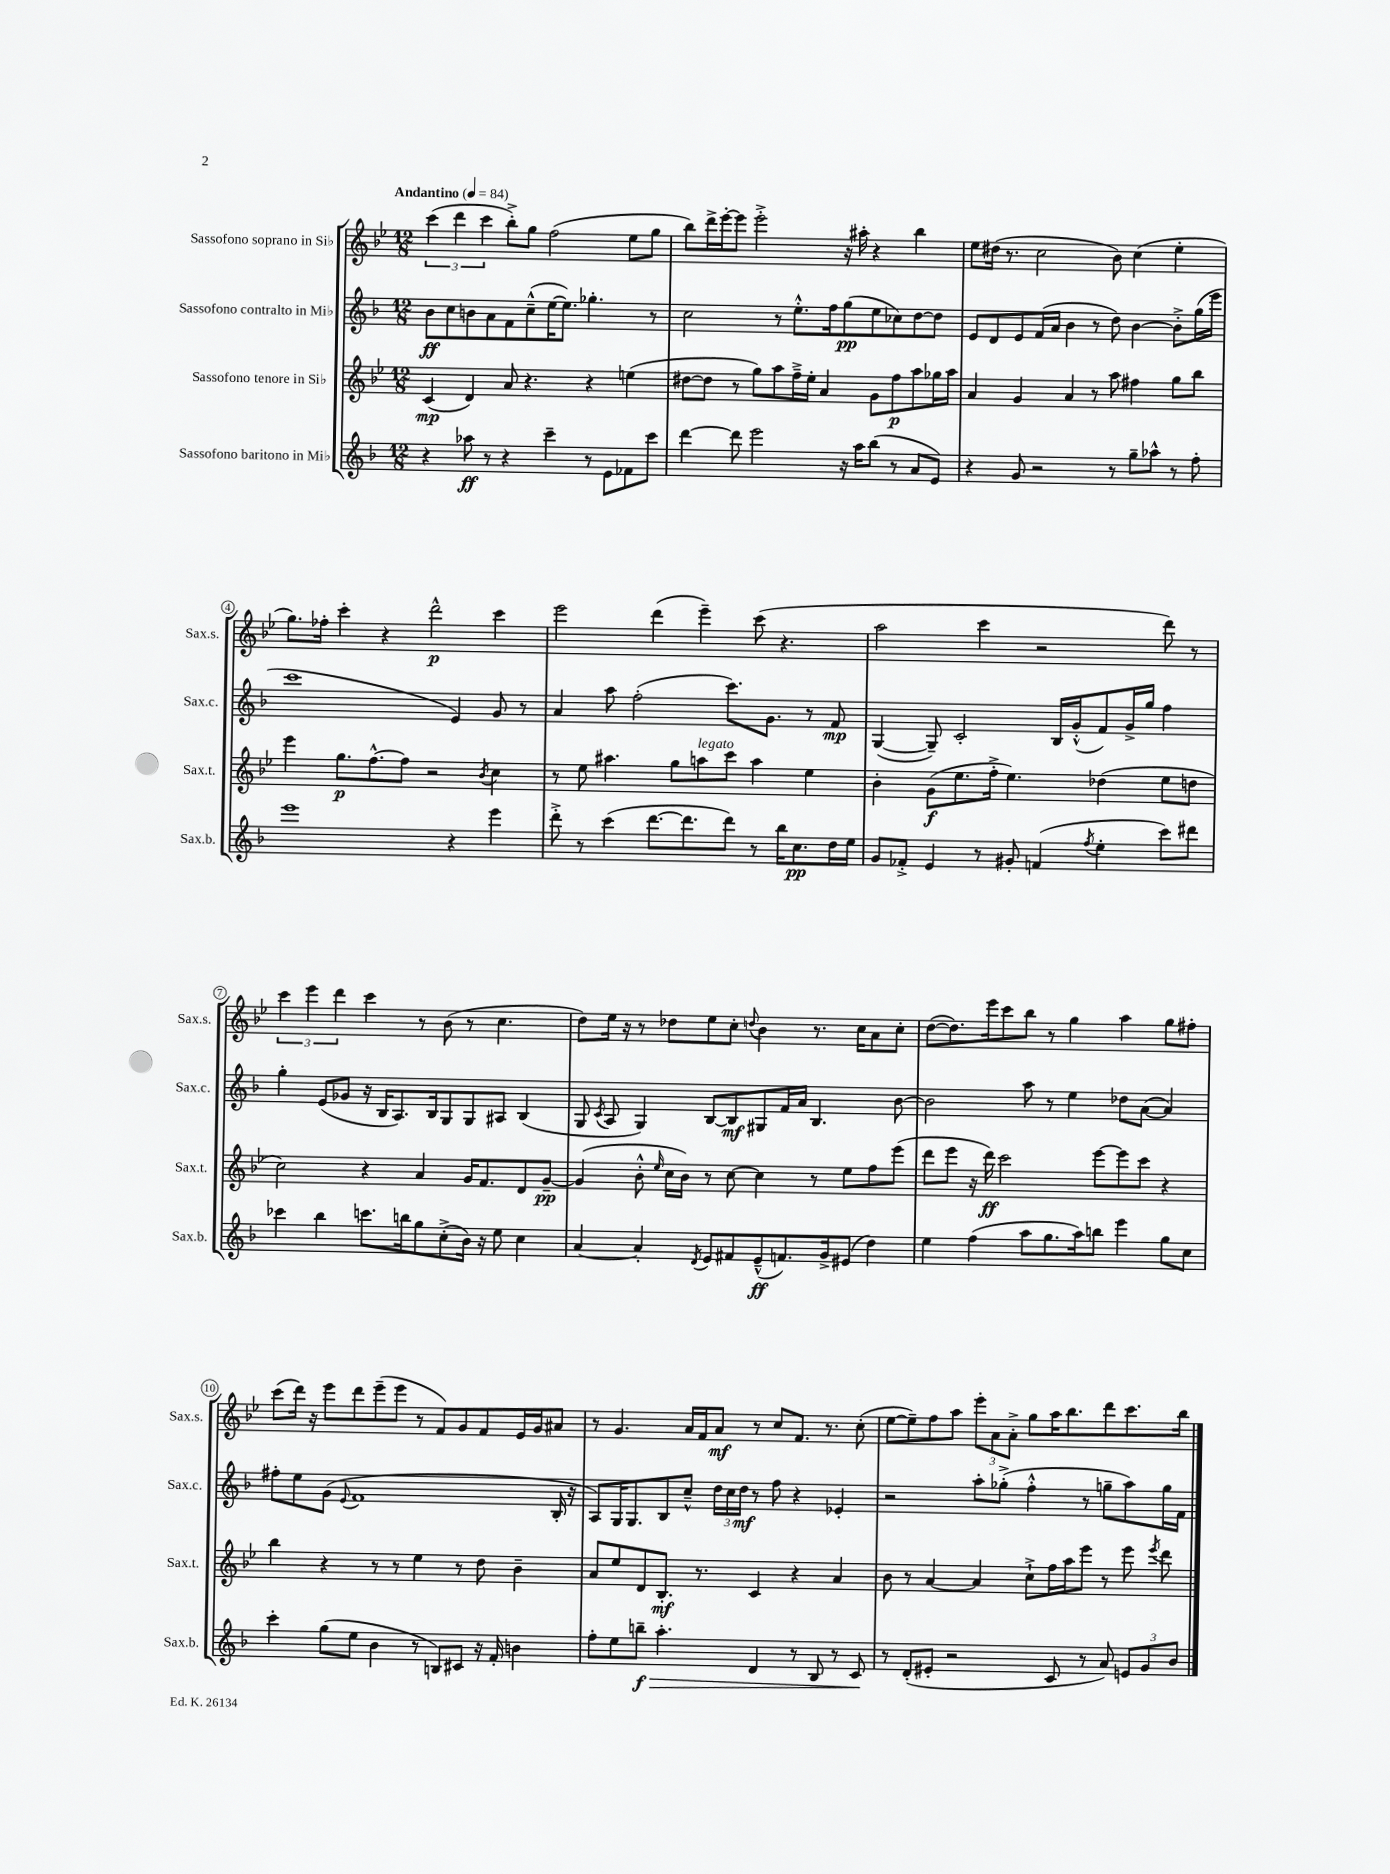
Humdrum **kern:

**kern	**dynam	**kern	**dynam	**kern	**dynam	**kern	**dynam
*part4	*part4	*part3	*part3	*part2	*part2	*part1	*part1
*staff4	*staff4	*staff3	*staff3	*staff2	*staff2	*staff1	*staff1
*I"Sassofono baritono in Mi♭	*	*I"Sassofono tenore in Si♭	*	*I"Sassofono contralto in Mi♭	*	*I"Sassofono soprano in Si♭	*
*I'Sax.b.	*	*I'Sax.t.	*	*I'Sax.c.	*	*I'Sax.s.	*
*clefG2	*	*clefG2	*	*clefG2	*	*clefG2	*
*k[b-]	*	*k[b-e-]	*	*k[b-]	*	*k[b-e-]	*
*M12/8	*	*M12/8	*	*M12/8	*	*M12/8	*
*MM84	*	*MM84	*	*MM84	*	*MM84	*
=1	=1	=1	=1	=1	=1	=1	=1
!	!	!	!	!	!	!LO:TX:a:B:t=Andantino	!
4r	.	(4c/	mp	8b-\L	ff	(6ccc\	.
.	.	.	.	8cc\	.	.	.
.	.	.	.	.	.	6ddd\	.
8aa-X\	ff	4d/)	.	8bn\	.	.	.
.	.	.	.	.	.	6ccc\	.
8r	.	.	.	8a\	.	.	.
4r	.	8a/	.	8f\	.	8bb-'^\L)	.
.	.	4.r	.	(8cc~^^\	.	8gg\J	.
4ccc~\	.	.	.	[16ee\K	.	(2ff\	.
.	.	.	.	8.ee\J])	.	.	.
8r	.	4r	.	4.gg-X'\	.	.	.
8e\L	.	.	.	.	.	.	.
8f-X\	.	(4een\	.	.	.	8ee-\L	.
8ccc\J	.	.	.	8r	.	8gg\J	.
=2	=2	=2	=2	=2	=2	=2	=2
[4ddd\	.	[8dd#X\L	.	2cc\	.	8bb-\L)	.
.	.	8dd#\J]	.	.	.	16ddd^\L	.
.	.	.	.	.	.	[16eee-'\J	.
8ddd\]	.	8r	.	.	.	8eee-\J]	.
2eee\	.	8gg\L)	.	.	.	2eee-'^\	.
.	.	8aa\	.	8r	.	.	.
.	.	16ff~^\L	.	8.ee'^^\L	.	.	.
.	.	16ee-'\JJ	.	.	.	.	.
.	.	4a/	.	.	.	.	.
.	.	.	.	16ff\k	.	.	.
16r	.	.	.	(8gg\	pp	16r	.
16aa\KL	.	.	.	.	.	16aa#X'\	.
(8bb-\J	.	8g\L	.	8ee\	.	4r	.
8r	.	8ff\	p	8cc-X\)	.	.	.
8a/L	.	8aa\	.	[8dd\	.	4bb-\	.
8e/J)	.	16gg-X\L	.	8dd\J]	.	.	.
.	.	16aa\JJ	.	.	.	.	.
=3	=3	=3	=3	=3	=3	=3	=3
4r	.	4a/	.	8e/L	.	8ee-\L	.
.	.	.	.	8d/	.	(16dd#X\Jk	.
.	.	.	.	.	.	8.r	.
8g/	.	4g/	.	8e/	.	.	.
2r	.	.	.	(16f/L	.	2cc\	.
.	.	.	.	16a/JJ	.	.	.
.	.	4a/	.	4b-\	.	.	.
.	.	8r	.	8r	.	.	.
8r	.	8aa\	.	8dd\)	.	8b-\)	.
8gg~\L	.	4ff#X\	.	[4b-\	.	(4cc\	.
8aa-X^^\J	.	.	.	.	.	.	.
8r	.	8gg\L	.	8b-'^\L]	.	4ee-'\	.
8ff'\	.	8bb-\J	.	(16gg\L	.	.	.
.	.	.	.	16eee\JJ	.	.	.
!!LO:LB:g=z
=4	=4	=4	=4	=4	=4	=4	=4
1eee	.	4eee-\	.	1ccc	.	8.gg\L)	.
.	.	.	.	.	.	16ff-X'\Jk	.
.	.	8.gg\L	p	.	.	4ccc'\	.
.	.	[8.ff^^\	.	.	.	.	.
.	.	.	.	.	.	4r	.
.	.	8ff\J]	.	.	.	.	.
.	.	2r	.	.	.	2ddd^^\	p
4r	.	.	.	4e/)	.	.	.
.	.	8qb-/	.	.	.	.	.
4eee\	.	4cc\	.	8g/	.	4ccc\	.
.	.	.	.	8r	.	.	.
=5	=5	=5	=5	=5	=5	=5	=5
8ddd'^\	.	8r	.	4a/	.	2eee-\	.
8r	.	8ee-\	.	.	.	.	.
(4ccc\	.	4.aa#X\	.	8aa\	.	.	.
.	.	.	.	(2ff'\	.	.	.
[8.ddd\L	.	.	.	.	.	(4ddd\	.
.	.	8gg\L	.	.	.	.	.
8.ddd\]	.	.	.	.	.	.	.
!	!	!LO:TX:a:i:t=legato	!	!	!	!	!
.	.	8aan\	.	.	.	4eee-~\)	.
8ddd\J)	.	8ccc\J	.	8.ccc\L)	.	.	.
8r	.	4aa\	.	.	.	(8ccc\	.
.	.	.	.	8.g\J	.	.	.
16bb-\KL	.	.	.	.	.	4.r	.
8.cc\	pp	.	.	.	.	.	.
.	.	4ee-\	.	8r	.	.	.
16dd\L	.	.	.	8f/	mp	.	.
16ee\JJ	.	.	.	.	.	.	.
=6	=6	=6	=6	=6	=6	=6	=6
8g/L	.	4b-'\	.	([4G/	.	2aa\	.
8f-X'^/J	.	.	.	.	.	.	.
4e/	.	(8g\L	f	8G~/])	.	.	.
.	.	8.ee-\	.	2c'/	.	.	.
8r	.	.	.	.	.	4ccc\	.
.	.	16ff'^\Jk	.	.	.	.	.
8g#X'/	.	4.ee-\)	.	.	.	.	.
(4fn/	.	.	.	.	.	2r	.
.	.	.	.	16B-/LL	.	.	.
.	.	.	.	(16g'^^/J	.	.	.
8qff/	.	.	.	.	.	.	.
4ee'\	.	(4dd-X\	.	8f/)	.	.	.
.	.	.	.	16g^/L	.	.	.
.	.	.	.	16gg/JJ	.	.	.
8ccc\L)	.	8ee-\L	.	4ff\	.	8ddd\)	.
8ddd#X\J	.	8ddn\J	.	.	.	8r	.
!!LO:LB:g=z
=7	=7	=7	=7	=7	=7	=7	=7
4ccc-X\	.	2cc\)	.	4gg'\	.	6ccc\	.
.	.	.	.	.	.	6eee-\	.
4bb-\	.	.	.	(8e/L	.	.	.
.	.	.	.	.	.	6ddd\	.
.	.	.	.	8g-X/J	.	.	.
8.cccn\L	.	4r	.	16r	.	4ccc\	.
.	.	.	.	16B-/KL	.	.	.
.	.	.	.	8.A/)	.	.	.
16bbn\k	.	.	.	.	.	.	.
8gg\	.	4a/	.	.	.	8r	.
.	.	.	.	16B-/k	.	.	.
(8cc'^\	.	.	.	8G/	.	(8b-\	.
16b-\Jk)	.	16g/KL	.	8G/	.	8r	.
16r	.	8.f/	.	.	.	.	.
8ee\	.	.	.	8A#X/J	.	4.cc\	.
4cc\	.	8d/	.	(4B-/	.	.	.
.	.	[8g~/J	pp	.	.	.	.
=8	=8	=8	=8	=8	=8	=8	=8
[4a/	.	(4g/]	.	8G/	.	8dd\L)	.
.	.	.	.	8qc/	.	.	.
.	.	.	.	8A/	.	16ee-\Jk	.
.	.	.	.	.	.	16r	.
4a'/]	.	8b-'^^\	.	4G/)	.	8r	.
.	.	16qqee-/	.	.	.	.	.
.	.	16cc\LL	.	.	.	8dd-X\L	.
.	.	16b-\JJ)	.	.	.	.	.
8qd/	.	.	.	.	.	.	.
8e/L	.	8r	.	[8B-/L	.	8ee-\	.
8f#X/	.	[8cc\	.	8B-/]	mf	8cc'\J	.
.	.	.	.	.	.	8qqddn/	.
(8e~^^/	ff	4cc\]	.	8G#X/	.	4b-\	.
8.fn/)	.	.	.	16f/L	.	.	.
.	.	.	.	16a/JJ	.	.	.
.	.	8r	.	4.B-/	.	8.r	.
16g^/k	.	.	.	.	.	.	.
(8e#X/J	.	8ee-\L	.	.	.	.	.
.	.	.	.	.	.	16cc\KL	.
4dd\)	.	8ff\	.	.	.	8a\	.
.	.	(8eee-\J	.	[8b-\	.	8cc'\J	.
=9	=9	=9	=9	=9	=9	=9	=9
4ee\	.	8ddd\L	.	2b-\]	.	([8dd\L	.
.	.	8eee-\J	.	.	.	8.dd\])	.
(4ff\	.	16r	.	.	.	.	.
.	.	16ddd\)	ff	.	.	16eee-\k	.
.	.	2ccc\	.	.	.	8ccc\	.
8aa\L	.	.	.	8aa\	.	8bb-\J	.
8.gg\	.	.	.	8r	.	8r	.
.	.	.	.	4ee\	.	4gg\	.
16aa\k)	.	.	.	.	.	.	.
8bbn\J	.	[8eee-\L	.	.	.	.	.
4eee\	.	8eee-\]	.	8dd-X\L	.	4aa\	.
.	.	8ccc\J	.	([8a\J	.	.	.
8gg\L	.	4r	.	4a/])	.	8gg\L	.
8cc\J	.	.	.	.	.	8ff#X'\J	.
!!LO:LB:g=z
=10	=10	=10	=10	=10	=10	=10	=10
4ccc'\	.	4bb-\	.	8ff#X'\L	.	(8ccc\L	.
.	.	.	.	8ee\	.	16ddd\Jk)	.
.	.	.	.	.	.	16r	.
(8gg\L	.	4r	.	(8g\J	.	8eee-\L	.
.	.	.	.	8qqe/	.	.	.
8ee\J	.	.	.	1f	.	8ddd\	.
4b-\	.	8r	.	.	.	(8eee-~\	.
.	.	8r	.	.	.	8eee-\J	.
8r	.	4ee-\	.	.	.	8r	.
8Bn/L)	.	.	.	.	.	8f/L)	.
8c#X/J	.	8r	.	.	.	8g/	.
16r	.	8dd\	.	.	.	8f/	.
16f'/	.	.	.	.	.	.	.
4bn\	.	4b-~\	.	.	.	16e-/L	.
.	.	.	.	.	.	16g/J	.
.	.	.	.	16B-'/	.	8a#X/J	.
.	.	.	.	16r	.	.	.
=11	=11	=11	=11	=11	=11	=11	=11
8ff'\L	.	8a/L	.	8A/L)	.	8r	.
8ee\	.	8ee-/	.	16G/K	.	4.g/	.
.	.	.	.	8.G/	.	.	.
!	!LO:HP:b	!	!	!	!	!	!
8bbn~\J	> f	8d/	.	.	.	.	.
4.aa'\	.	8.B-'/J	mf	8B-/	.	.	.
.	.	.	.	8cc~^^/J	.	16a/LL	.
.	.	8.r	.	.	.	16f/J	.
.	.	.	.	24dd\LL	.	8a/J	mf
.	.	.	.	24cc\	.	.	.
.	.	.	.	24dd\JJ	mf	.	.
4d/	.	4c/	.	8r	.	8r	.
.	.	.	.	8ff\	.	8cc/L	.
8r	.	4r	.	4r	.	8.f/J	.
8B-/	.	.	.	.	.	.	.
.	.	.	.	.	.	8.r	.
8r	.	4a/	.	4e-X'/	.	.	.
8c/	.	.	.	.	.	(8cc'\	.
.	]	.	.	.	.	.	.
=12	=12	=12	=12	=12	=12	=12	=12
8r	.	8b-\	.	2r	.	[8ee-\L	.
(8d'/L	.	8r	.	.	.	8ee-~\])	.
8e#X'/J	.	[4a/	.	.	.	8ff\	.
2r	.	.	.	.	.	8aa\J	.
.	.	4a/]	.	8aa'\L	.	12eee-'\L	.
.	.	.	.	.	.	12a\	.
.	.	.	.	(8gg-X'^\J	.	.	.
.	.	.	.	.	.	12a'^\J	.
.	.	8cc`^\L	.	4ff'^^\	.	8gg\L	.
8c/	.	16ff\L	.	.	.	16aa\K	.
.	.	16aa\J	.	.	.	8.bb-\	.
8r	.	8eee-\J	.	8r	.	.	.
8a/)	.	8r	.	8ggn~\L	.	8ddd\	.
12en/L	.	8eee-\	.	8aa\)	.	8.ccc\	.
12g/	.	.	.	.	.	.	.
.	.	8qeee-/	.	.	.	.	.
.	.	8ddd\	.	16gg\L	.	.	.
12b-/J	.	.	.	.	.	.	.
.	.	.	.	16f\JJ	.	16bb-\Jk	.
==	==	==	==	==	==	==	==
*-	*-	*-	*-	*-	*-	*-	*-
